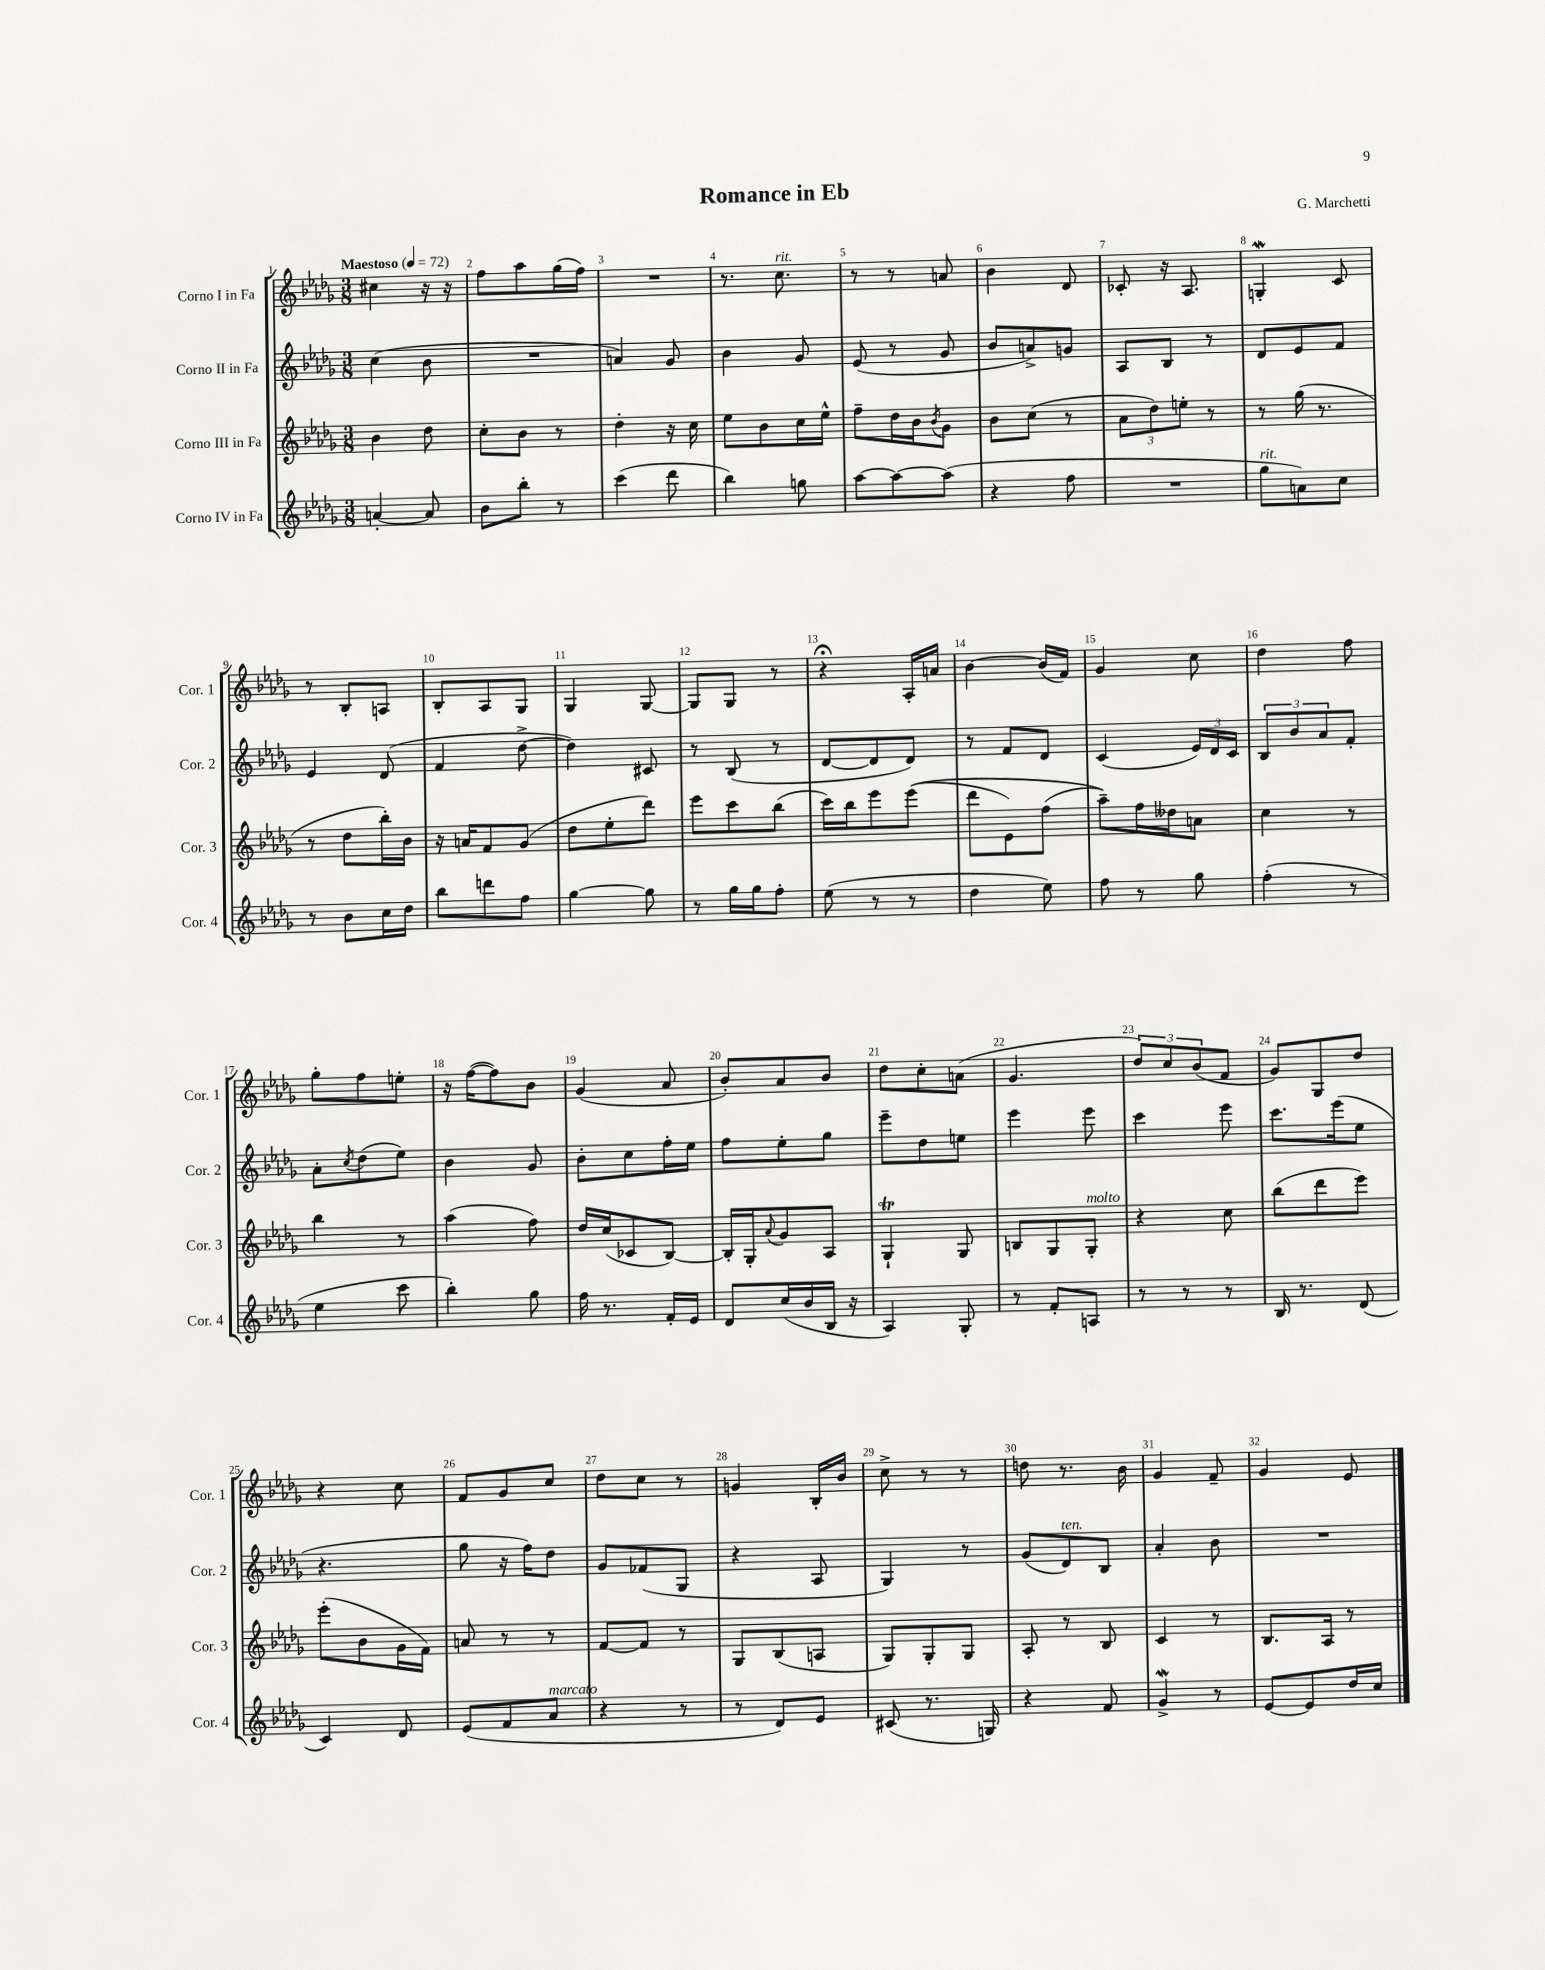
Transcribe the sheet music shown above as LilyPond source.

\header { title = "Romance in Eb" composer = "G. Marchetti" }
<<
\new StaffGroup <<
\new Staff = "s0" \with { instrumentName = "Corno I in Fa" shortInstrumentName = "Cor. 1" } {
    \clef treble \key des \major \numericTimeSignature \time 3/8 \tempo "Maestoso" 4 = 72
    cis''4 r16 r16 |
    f''8 aes''8 ges''16( f''16) |
    R4. |
    r8. c''8.^\markup { \italic "rit." } |
    r8 r8 a'8 |
    bes'4 des'8 |
    ces'8-. r16 aes8. |
    g4-.\mordent c'8 |
    r8 bes8-. a8 |
    bes8-. aes8 ges8 |
    ges4 ges8~ |
    ges8 ges8 r8 |
    r4\fermata aes16-. a'16 |
    bes'4~ bes'16( f'16) |
    ges'4 c''8 |
    des''4 f''8 |
    ges''8-. f''8 e''8-. |
    r16 f''16~( f''8) bes'8 |
    ges'4( aes'8 |
    bes'8-.) aes'8 bes'8 |
    des''8 c''8-. a'8( |
    ges'4. |
    \tuplet 3/2 { des''8) c''8 bes'8( } f'8 |
    ges'8) ges8 des''8 |
    r4 c''8 |
    f'8 ges'8 c''8 |
    des''8 c''8 r8 |
    g'4 bes16-. bes'16 |
    c''8-> r8 r8 |
    d''8 r8. bes'16 |
    ges'4 f'8-- |
    ges'4 ees'8 \bar "|." |
}
\new Staff = "s1" \with { instrumentName = "Corno II in Fa" shortInstrumentName = "Cor. 2" } {
    \clef treble \key des \major \numericTimeSignature \time 3/8
    c''4( bes'8 |
    R4. |
    a'4) ges'8 |
    bes'4 ges'8 |
    ees'8( r8 ges'8 |
    bes'8 a'8->) g'8 |
    aes8 bes8 r8 |
    des'8 ees'8 f'8 |
    ees'4 des'8( |
    f'4 des''8~-> |
    des''4) cis'8 |
    r8 bes8( r8 |
    des'8~ des'8 des'8) |
    r8 f'8 des'8 |
    c'4( \tuplet 3/2 { ees'16) des'16 c'16 } |
    \tuplet 3/2 { bes8 bes'8 aes'8 } f'8-. |
    aes'8-. \acciaccatura { c''8 } des''8( ees''8) |
    bes'4 ges'8 |
    bes'8-. c''8 f''16-. ees''16 |
    f''8 ees''8-. ges''8 |
    ees'''8-- des''8 e''8 |
    ees'''4 ees'''8 |
    c'''4 ees'''8 |
    c'''8. ees'''16( ees''8 |
    r4. |
    ges''8 r16 f''16) des''8 |
    ges'8 fes'8( ges8 |
    r4 aes8 |
    ges4) r8 |
    ges'8( des'8^\markup { \italic "ten." }) bes8 |
    aes'4-. bes'8 |
    R4. \bar "|." |
}
\new Staff = "s2" \with { instrumentName = "Corno III in Fa" shortInstrumentName = "Cor. 3" } {
    \clef treble \key des \major \numericTimeSignature \time 3/8
    bes'4 des''8 |
    c''8-. bes'8 r8 |
    des''4-. r16 c''16 |
    ees''8 bes'8 c''16 ees''16-^ |
    f''8-- des''16 bes'16 \acciaccatura { bes'8 } ges'8 |
    bes'8 c''8( r8 |
    \tuplet 3/2 { aes'8 des''8) e''8-. } r8 |
    r8 ges''16( r8. |
    r8 des''8 bes''16-.) bes'16 |
    r16 a'16 f'8 ges'8( |
    des''8 ees''8-. des'''8) |
    ees'''8 c'''8 bes''8( |
    c'''16) bes''16 ees'''8 ees'''8(\( |
    des'''8 ees'8) f''8( |
    aes''8--)\) f''16 deses''16 a'8 |
    c''4 r8 |
    bes''4 r8 |
    aes''4( f''8) |
    des''16 c''16( ces'8 bes8~) |
    bes16-. ges16-. \appoggiatura { aes'8 } ges'8 aes8 |
    ges4-!\trill ges8 |
    b8 ges8 ges8-.^\markup { \italic "molto" } |
    r4 c''8 |
    bes''8( des'''8 ees'''8) |
    ees'''8-.( bes'8 ges'16 f'16) |
    a'8 r8 r8 |
    f'8~ f'8 r8 |
    ges8 bes8( a8 |
    ges8) ges8-. ges8 |
    aes8-. r8 bes8 |
    c'4 r8 |
    bes8. aes16 r8 \bar "|." |
}
\new Staff = "s3" \with { instrumentName = "Corno IV in Fa" shortInstrumentName = "Cor. 4" } {
    \clef treble \key des \major \numericTimeSignature \time 3/8
    a'4~-. a'8 |
    bes'8 bes''8-. r8 |
    c'''4( des'''8 |
    bes''4) g''8 |
    aes''8~ aes''8~ aes''8( |
    r4 f''8 |
    R4. |
    ges''8^\markup { \italic "rit." } a'8) c''8 |
    r8 bes'8 c''16 des''16 |
    bes''8 d'''8 f''8 |
    ges''4~ ges''8 |
    r8 ges''16 ges''16 f''8-. |
    ees''8( r8 r8 |
    des''4 ees''8) |
    f''8 r8 ges''8 |
    f''4-.( r8 |
    ees''4 c'''8 |
    bes''4-.) ges''8 |
    f''16 r8. f'16-. ees'16 |
    des'8 c''16( bes'16 bes16 r16 |
    aes4) ges8-. |
    r8 f'8-. a8 |
    r8 r8 r8 |
    bes16 r8. des'8( |
    c'4) des'8 |
    ees'8( f'8 aes'8^\markup { \italic "marcato" } |
    r4 r8 |
    r8 des'8) ees'8 |
    cis'8( r8. g16) |
    r4 f'8 |
    ges'4->\mordent r8 |
    ees'8~ ees'8 des''16 c''16 \bar "|." |
}
>>
>>
\layout { \context { \Score \override BarNumber.break-visibility = ##(#f #t #t) barNumberVisibility = #all-bar-numbers-visible } }
